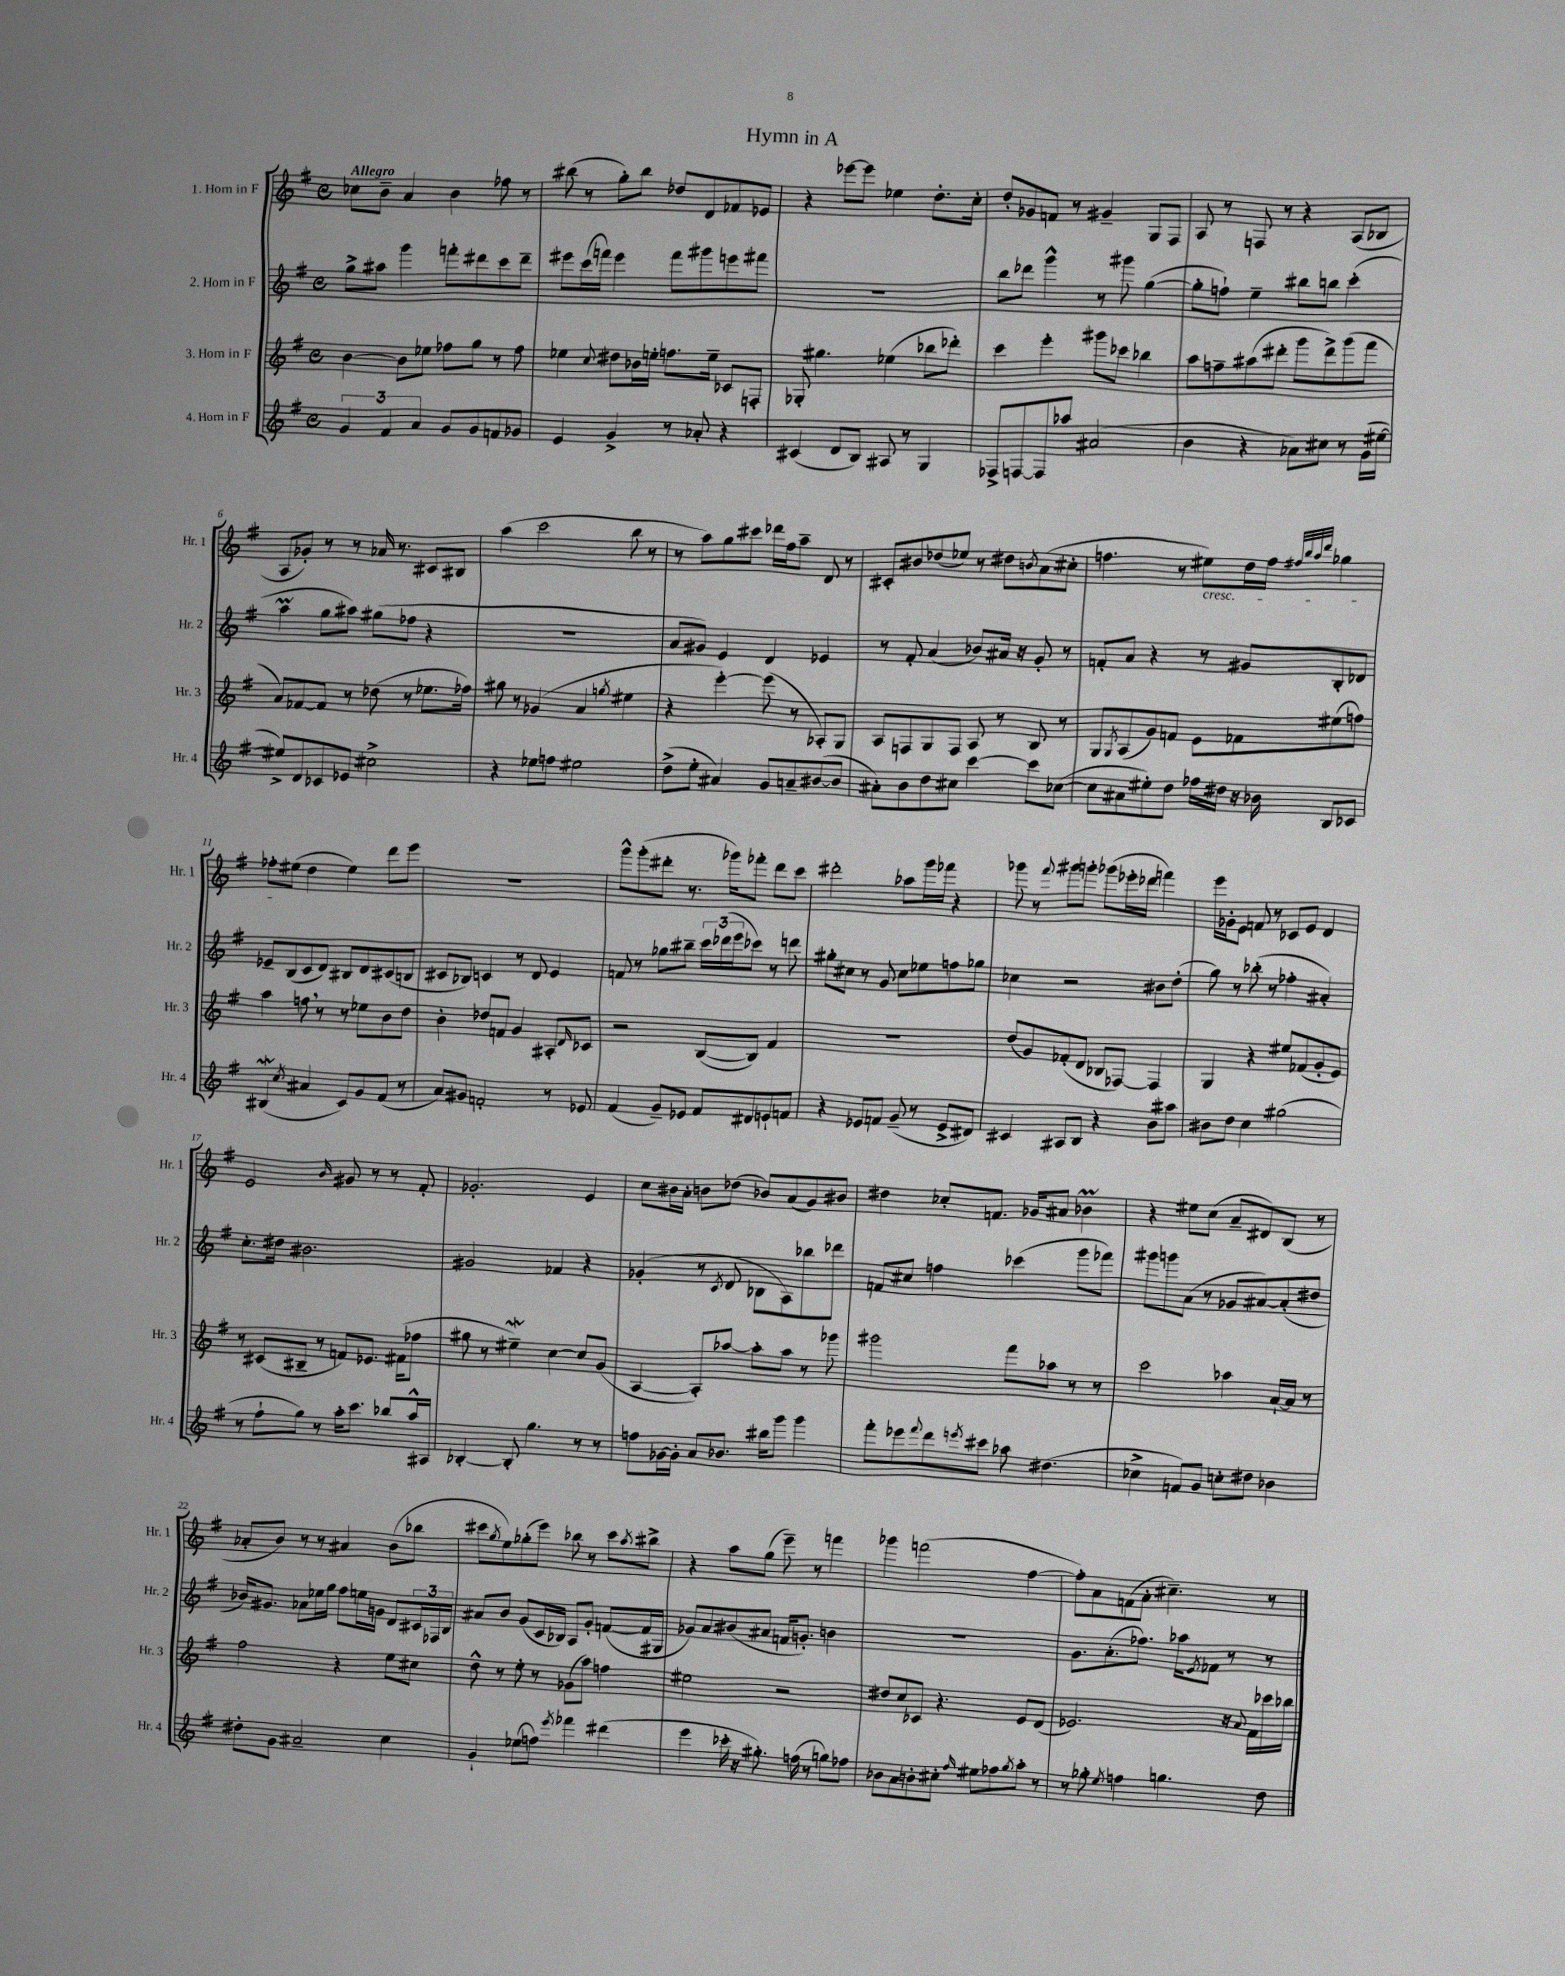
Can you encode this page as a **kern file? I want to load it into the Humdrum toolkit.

**kern	**kern	**kern	**kern
*staff4	*staff3	*staff2	*staff1
*clefG2	*clefG2	*clefG2	*clefG2
*k[f#]	*k[f#]	*k[f#]	*k[f#]
*M4/4	*M4/4	*M4/4	*M4/4
*met(c)	*met(c)	*met(c)	*met(c)
6g	[4b	8gg^	8cc-
.	.	8aa#	8b~
6f#	.	.	.
.	8b]	4ggg	4a
6a	.	.	.
.	8ee-	.	.
8g	8ff-	8fff'	4b
8g	8gg	8ddd#	.
8f	8r	8ccc	8ff-
8g-	8ff-	8ddd#~	8r
=	=	=	=
4e	4ee-	8eee#	(8bb#
.	.	(16ccc	8r
.	.	16fff)	.
.	8qqcc	.	.
4g^	8dd#	4eee#	8gg')
.	16b-	.	8bb#
.	16ee'	.	.
8r	8.ff	8fff	8dd-
8a-'	.	8ggg#	8d
.	16ee~	.	.
4r	8c-	8eee	8f-
.	8F'	8fff#	8e-
=	=	=	=
(4c#	8G-'	1r	4r
.	4.gg#	.	.
8d	.	.	[8eee-
8B)	.	.	8eee-]
8A#	(4ee-	.	4ee-
8r	.	.	.
4G	8bb-	.	8.dd'
.	8ddd-')	.	.
.	.	.	16cc'
=	=	=	=
8F-^	4ccc	8bb	8dd'
[8F	.	8ddd-	8g-
8F]	4eee'	4ggg^^	8f
8aa-	.	.	8r
(2a#	8ggg#	8r	4g#~
.	8ccc-	8ggg#	.
.	4bb-	([4gg	8G
.	.	.	8F#
=	=	=	=
4b	8aa	8gg']	8A
.	8ff~	8ff`)	8r
4r	(8aa#	4ee~	8F
.	8ddd#'	.	8r
8a-)	8ggg	8bb#	4r
8cc#	8ddd#^)	8bb	.
8r	(8ggg	(4ccc'	(8A
(16g	8fff#	.	8B-
[16ee#	.	.	.
=	=	=	=
8ee#^])	8a)	4aa	8A
8d	[8f-	.	8g-')
8c-	8f-]	8gg	8r
8e-	8r	8aa#)	8r
2cc#^	(8dd-	(8gg#	16a-
.	.	.	8.r
.	8r	8ff-	.
.	8.ee-	4r	8c#
.	.	.	8B#
.	16ff-)	.	.
=	=	=	=
4r	8gg#	1r	(4aa
.	8r	.	.
8ee-	(4g-	.	2ccc
8ff	.	.	.
2ee#	4a	.	.
.	8qgg	.	.
.	4ee#	.	8bb
.	.	.	8r
=	=	=	=
(8dd^	4r	8a	8r
8ee'	.	8g#)	8aa)
4a#)	[4eee')	4e	8gg
.	.	.	8ccc#
8g	(8eee]	4d	16ddd-
.	.	.	16ff#
8a~	8r	.	8aa~
([8b#	8A-')	4e-	8d
8b#]	8G	.	8r
=	=	=	=
8a#')	8A	8r	8c#'
8b	8F	8f#'	8b#
8dd	8G	(4a	(8dd-
8cc#	8F	.	8ee-)
[4ccc	8A	8b-)	8r
.	8r	16a#	8dd#
.	.	16r	.
.	.	.	8qb
8ccc]	8B	8g'	(8a
([8cc-	8r	8r	8cc#'
=	=	=	=
8cc-]	8G	8f'	4.ff
.	8qG	.	.
8a#	(8A	8a	.
8ee#')	8g)	4r	.
8dd	8f	.	8r
16ff-	8e	8r	8ee#)
16dd#	.	.	.
16r	8f-	8g#	16dd
16b-	.	.	16ff
.	.	.	32qqff#
.	.	.	32qqbb
.	.	.	32qqaa
.	.	.	32qqddd
8B	(8ee#	8B'	4gg-
8c-	8ff)	8d-	.
=	=	=	=
(4B#	4aa	8e-~	8ff-'
.	.	(8B	(8ee#
8qcc	.	.	.
4a#	8ff	8c	4dd
.	8r	8d)	.
8c)	8r	8B#	4ee#)
8g	8ee-	8d	.
(8f#	8b	(8c#	8ddd
8r	8dd	8B	8eee
=	=	=	=
8a)	4b'	8c#	1r
8g#	.	8B-)	.
2f'	8dd-	4c	.
.	8f	.	.
.	4g	8r	.
.	.	8d	.
8r	8A#'	4e	.
.	16qqd	.	.
8e-	8c-	.	.
=	=	=	=
(4f#	2r	8f	8ggg^^
.	.	8r	(8ggg'
8g~)	.	8gg-	8ddd#'
8e-	.	8bb#~	8.r
8f#	([8B	24ccc	.
.	.	(24ddd-	.
.	.	.	16ggg-)
.	.	24eee	.
8d#	8B])	8ccc-)	8fff-'
8e`	4f#	8r	8ddd#
8f	.	8ddd	8ccc
=	=	=	=
4r	1r	8gg#'	2ddd#'
.	.	8cc#	.
8e-	.	8r	.
8f	.	8g	.
(8g~	.	8cc#	8aa-
8r	.	8ee-	16ggg
.	.	.	16fff-
8e-^	.	8ff	4r
8d#)	.	8gg-	.
=	=	=	=
4c#	(8dd	4cc-	8ggg-
.	8g)	.	8r
.	.	.	8qqfff#
8A#	(8f-'	2r	8ggg#
8B	8d	.	8ggg'
4r	8B-	.	(8ggg-
.	[8F-)	.	16eee-'
.	.	.	16ddd-
8b	4F-]	8b#	4fff)
8aa#	.	(8dd'	.
=	=	=	=
8b#	4G	8gg)	16eee
.	.	.	16g-'
8dd	.	8r	8e
4cc	4r	(8bb-'	8f
.	.	8r	8r
(2gg#	8ee#	4ff-'	8c-
.	(8f-	.	8e
.	8g'	4a#')	4d
.	8e)	.	.
=	=	=	=
8r	8r	8.cc'	2e
8ff#`	(8c#	.	.
.	.	16dd#	.
8gg)	8B#~	2.b#	.
8r	8r	.	.
.	.	.	16qqb
16aa'	8f)	.	8g#
8.ccc	.	.	.
.	8.e-	.	8r
8bb-	.	.	8r
.	(16f#	.	.
16aa^^	8ff-	.	8f#'
16A#	.	.	.
=	=	=	=
[4B-'	8gg#	2g#	2.g-'
.	8r	.	.
8B-']	4ee#~)	.	.
4.gg	.	.	.
.	[4cc	4f-	.
8r	8cc]	4r	4e
8r	(8g	.	.
=	=	=	=
8ff	[4A	(4g-'	8cc
[16g-	.	.	16b#
16g-']	.	.	16a'
8a	8A'])	8r	8b
.	.	8qc	.
8.b-	[8aa-	8d	(8dd-
.	8aa-']	8B-	8b-)
16bb#	.	.	.
8ggg	8aa-	8A)	(8a
4ggg	8r	8bb-	8g)
.	8ggg-	8ddd-	8b#
=	=	=	=
8fff#'	2ggg#	8f	4dd#
8eee-	.	8cc#	.
8qqfff#	.	.	.
8ddd	.	4ff	8cc-'
8qeee	.	.	.
8ccc#	.	.	8.f
8aa-	8fff#	(4ccc-	.
.	.	.	16g-
(4.dd#	8aa-	.	8a#
.	8r	8ggg	4b-
.	8r	8fff-)	.
=	=	=	=
4cc-^	2ccc	8ggg#	4r
.	.	8ggg	.
8f)	.	(8a	8ee#
8g	.	8r	(8cc
8cc'	4aa-	8g-	8a~
8dd#	.	[8a#)	8d#)
4b-	[16a`	(8a#']	(8B
.	16a]	.	.
.	8r	8dd#	8r
=	=	=	=
8dd#'	2ff#	16b-)	8a-'
.	.	8.g#	.
8g	.	.	8b)
2a#~	.	8a-	8r
.	.	16ee-	8r
.	.	16gg	.
.	4r	8ff#	4a#
.	.	16ee	.
.	.	16g	.
4cc	8ee	8d	(8b
.	8cc#	24c#	8bb-
.	.	24F-	.
.	.	24B	.
=	=	=	=
4g`	8dd^^	8a#	8ccc#
.	.	.	8qgg
.	8r	8b	8ee)
(8ee-	8ee'	(8g	(8gg-'
8ff)	8r	16c	8eee)
.	.	16B-)	.
8qeee	.	.	.
4fff-	(8g-	8A	8bb-
.	8aa)	8g'	8r
(4ddd#	4ff	([8f	8ccc#
.	.	.	8qaa
.	.	16f]	8bb#^
.	.	16G#	.
=	=	=	=
4eee	2ee#	8g-)	4r
.	.	8a	.
16ccc-'	.	(8b#	8aa
16r	.	.	.
8.gg#')	.	8a#	(8gg
.	2r	16f	8eee~)
(16ff	.	8.g')	.
8r	.	.	8r
8gg)	.	4b	4fff
8ff-	.	.	.
=	=	=	=
8b-	8dd#	1r	4ggg-
8a	8cc	.	.
8b'	8c-	.	(2fff
8cc#'	4.r	.	.
16qqff#	.	.	.
8ee#	.	.	.
8ff-	.	.	.
8qgg	.	.	.
8aa'	8e	.	[4ff#
8r	(8d	.	.
=	=	=	=
8r	2.e-)	8.g	8ff#'])
8gg-'	.	.	8a
.	.	(8.a'	.
8qee	.	.	.
4ff	.	.	(8f
.	.	8.ff-)	8a'
4.gg	.	.	4.cc#~)
.	.	16aa-	.
.	.	8qe	.
.	.	8f-	.
.	16r	8r	.
.	8qqa	.	.
.	16f#	.	.
8dd	16ccc-	8r	8r
.	16bb-	.	.
==	==	==	==
*-	*-	*-	*-
